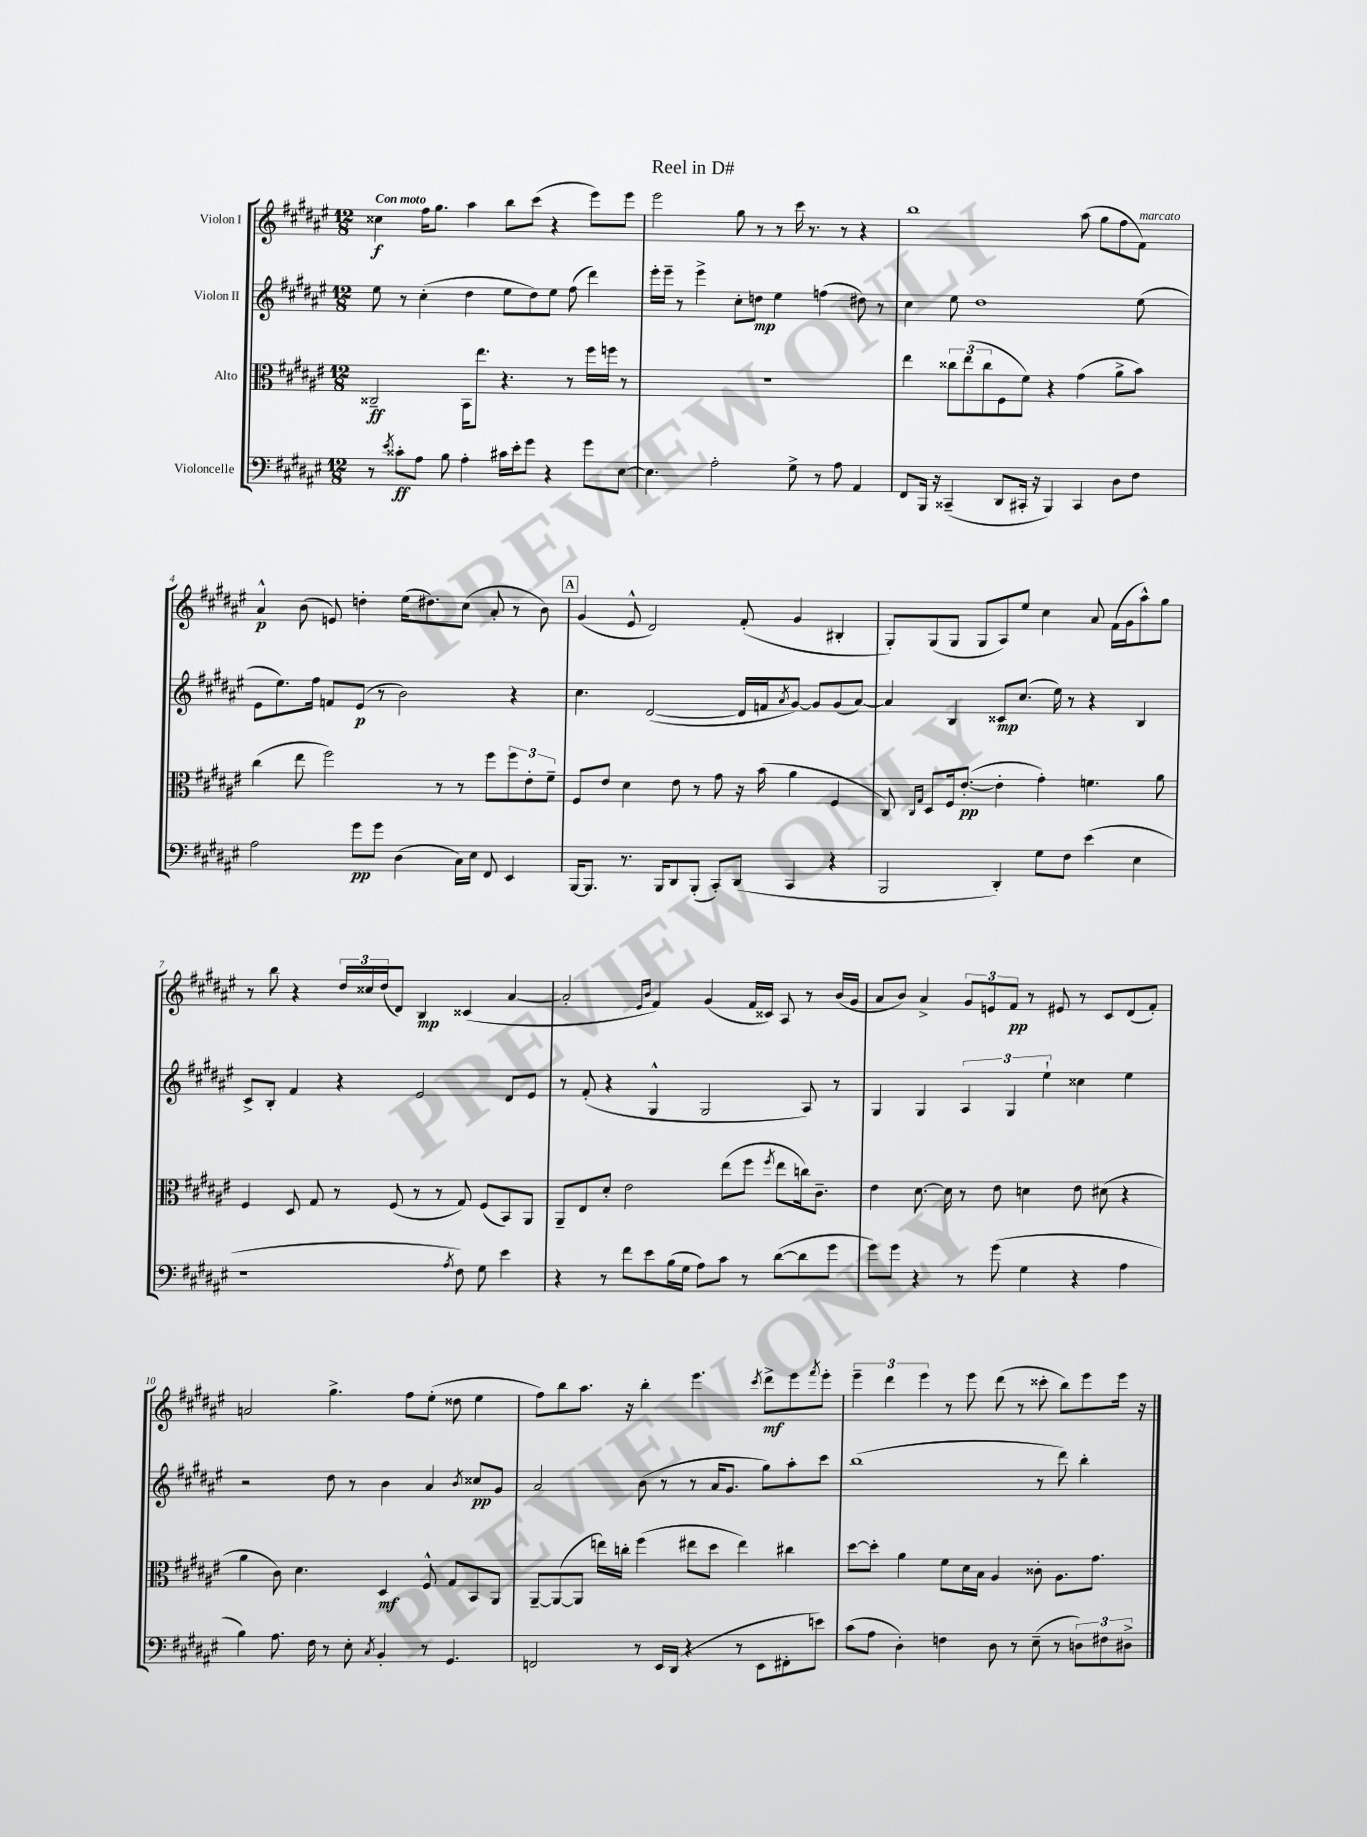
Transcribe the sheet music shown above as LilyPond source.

\header { title = "Reel in D#" }
<<
\new StaffGroup <<
\new Staff = "s0" \with { instrumentName = "Violon I" } {
    \clef treble \key fis \major \numericTimeSignature \time 12/8 \tempo "Con moto"
    cisis''4\f fis''16 gis''8. ais''4 b''8 cis'''8( r4 eis'''8) eis'''8 |
    eis'''2 gis''8 r8 r8 cis'''16 r8. r8 r4 |
    b''1 ais''8( gis''8 fis''8 fis'8^\markup { \italic "marcato" }) |
    ais'4-^\p b'8( e'8) d''4-. eis''16( dis''8.) cis''8( ais'8-. r8 b'8) |
    \mark \markup { \box "A" } gis'4( eis'8-^ dis'2) fis'8-.( gis'4 bis4-. |
    gis8-.) gis8( gis8 gis8 ais8) eis''8 cis''4 ais'8 fis'16( gis'16 ais''8-^) gis''8 |
    r8 b''8 r4 \tuplet 3/2 { dis''16 cisis''16 dis''16( } dis'8) b4\mp cisis'4( ais'4~ |
    ais'2-. \grace { eis'16 b'16 } fis'4) gis'4( fis'16 cisis'16) ais8 r8 b'16( gis'16 |
    ais'8 b'8) ais'4-> \tuplet 3/2 { gis'8 e'8 fis'8\pp } r8 eis'8 r8 cis'8 dis'8( fis'8-.) |
    a'2 gis''4.-> fis''8 eis''8-.( disis''8 eis''4 |
    fis''8) b''8 ais''8. r16 b''4-. eis'''4. \acciaccatura { cis'''8 } dis'''8->\mf eis'''8 \acciaccatura { fis'''8 } eis'''8-. |
    \tuplet 3/2 { eis'''4-- dis'''4 eis'''4 } r8 eis'''8 dis'''8( r8 cisis'''8-. b''8) eis'''8 eis'''16 r16 \bar "|." |
}
\new Staff = "s1" \with { instrumentName = "Violon II" } {
    \clef treble \key fis \major \numericTimeSignature \time 12/8
    eis''8 r8 cis''4-.( dis''4 eis''8 dis''8) eis''8 fis''8( dis'''4) |
    eis'''16-. eis'''16-- r8 eis'''4-> cis''8-. d''8\mp eis''4 f''4( dis''8) r8 |
    cis''4 eis''8 dis''1 eis''8( |
    eis'8 eis''8.) fis''16 f'8 eis'8\p( r8 b'2) r4 |
    \mark \markup { \box "A" } cis''4. dis'2~( dis'16 f'16 \acciaccatura { ais'8 } gis'8~) gis'8 gis'8( ais'8~) |
    ais'4 b4 cisis'8\mp cis''8.( eis''16) r8 r4 b4 |
    cis'8-> b8-. fis'4 r4 eis'2 dis'8 eis'8 |
    r8 fis'8-.( r4 gis4-^ gis2 ais8) r8 |
    gis4 gis4 \tuplet 3/2 { ais4 gis4 eis''4-! } cisis''4 eis''4 |
    r2 dis''8 r8 b'4 ais'4 \acciaccatura { b'8 } cisis''8\pp gis'8 |
    ais'2 b'8( r8 r8 ais'16 gis'8. gis''8) ais''8-. cis'''8 |
    b''1( r8 dis'''8) b''4-. \bar "|." |
}
\new Staff = "s2" \with { instrumentName = "Alto" } {
    \clef alto \key fis \major \numericTimeSignature \time 12/8
    cisis2--\ff b,16 eis''8. r4. r8 fis''16 f''16 r8 |
    R1. |
    eis''4 \tuplet 3/2 { cisis''8 eis''8( cisis''8 } fis8 fis'8) r4 gis'4( ais'8-> b'8) |
    cis''4( eis''8 fis''2) r8 r8 fis''8 \tuplet 3/2 { fis''8 eis'8-. fis'8-- } |
    \mark \markup { \box "A" } fis8 eis'8 dis'4 eis'8 r8 gis'8 r16 b'16( ais'4 fis4 |
    cis8) \grace { cis16 gis16 } dis8 fis16 eis'8.~-.\pp( eis'4-. gis'4-.) f'4. ais'8 |
    fis4 dis8 gis8 r8 fis8( r8 r8 gis8) fis8( b,8) ais,8 |
    ais,8-- eis8 dis'8-. eis'2 eis''8( fis''8 \acciaccatura { fis''8 } eis''8 c''16) cis'8.-- |
    eis'4 dis'8.~ dis'16 r8 eis'8 d'4 eis'8 dis'8( r4 |
    ais'4 cis'8) dis'4. dis4\mf fis8-^ gis8 b,8 ais,8 |
    ais,8~-- ais,8~( ais,8 e''16) c''16-. fis''4( eis''8 dis''8 eis''4) cis''4 |
    dis''8~ dis''8-. ais'4 fis'8 dis'16 b16 ais4 cisis'8-. ais8. gis'8. \bar "|." |
}
\new Staff = "s3" \with { instrumentName = "Violoncelle" } {
    \clef bass \key fis \major \numericTimeSignature \time 12/8
    r8 \acciaccatura { eis'8 } cisis'8-.\ff ais8 b8 ais4-. cis'16 eis'16-. gis'8 r4 gis'8 eis8~ |
    eis4. ais2-. gis8-> r8 ais8 ais,4 |
    fis,8 b,,16 r16 cisis,4--( dis,8 cis,16-. r16 b,,4) cis,4 dis8 fis8 |
    ais2 gis'8\pp gis'8 dis4( cis16) eis16 fis,8 eis,4 |
    \mark \markup { \box "A" } b,,16~ b,,8. r8. b,,16 dis,8 b,,8-.( cis,8-.) dis,8( cis,4 r4 |
    b,,2 dis,4-.) gis8 fis8 eis'4( eis4 |
    r1 \acciaccatura { ais8 } fis8) gis8 eis'4 |
    r4 r8 fis'8 eis'8 b16( gis16 ais8) cis'8 r8 dis'8~( dis'8 gis'8 |
    gis'8) gis'8 r4 r8 gis'8( gis4 r4 ais4 |
    b4) ais8. fis16 r8 eis8-. \acciaccatura { cis8 } b,4-. r8 gis,4. |
    f,2 r8 eis,16 dis,16( r4 r8 eis,8 fis,8-. e'8) |
    cis'8( ais8 dis4-.) f4 dis8 r8 eis8--( r8 \tuplet 3/2 { d8) fis8 dis8-> } \bar "|." |
}
>>
>>
